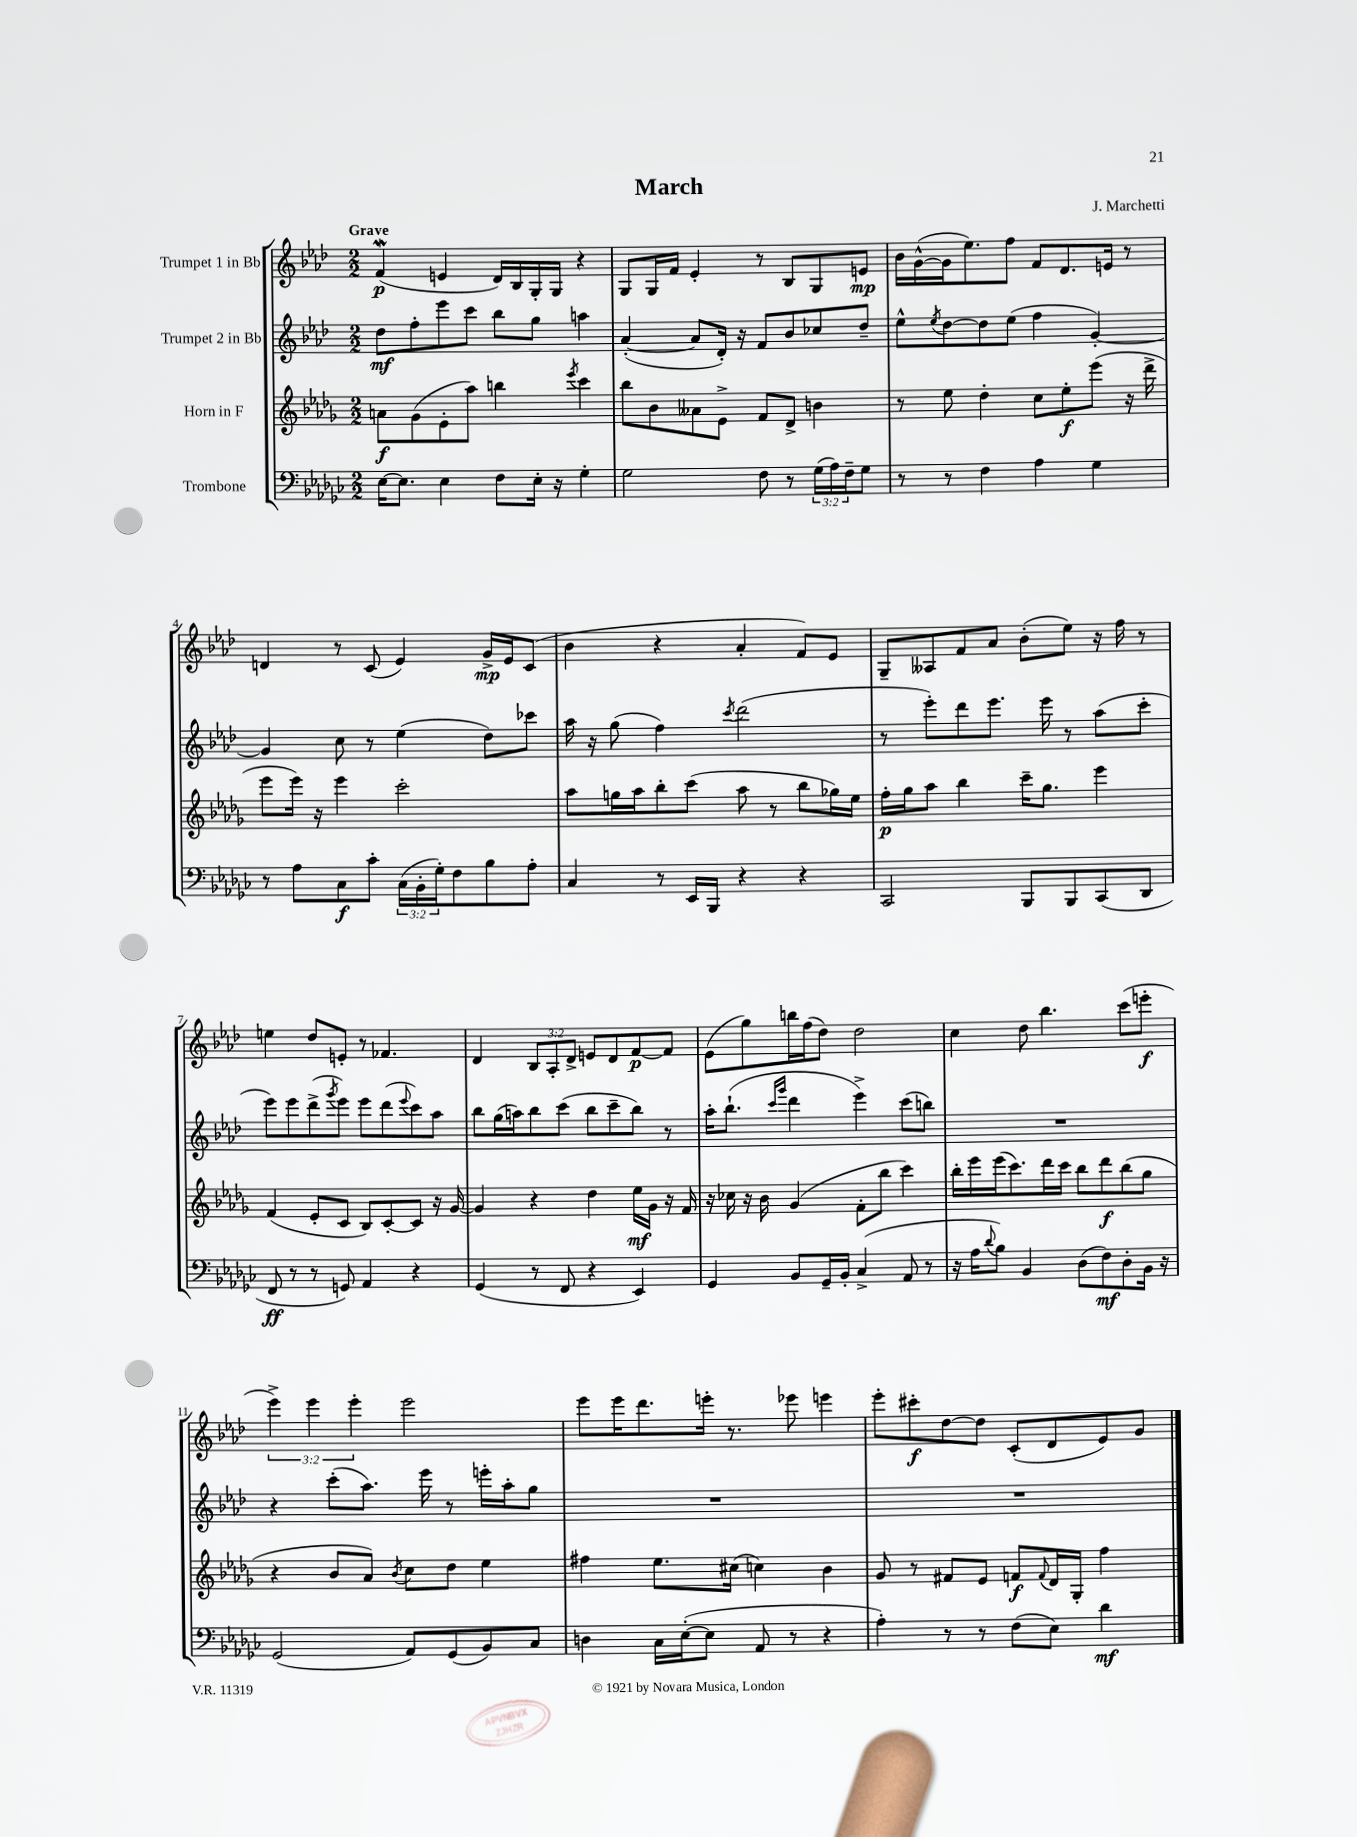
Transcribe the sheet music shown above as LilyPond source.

\header { title = "March" composer = "J. Marchetti" }
<<
\new StaffGroup <<
\new Staff = "s0" \with { instrumentName = "Trumpet 1 in Bb" } {
    \clef treble \key aes \major \numericTimeSignature \time 2/2 \override Staff.TupletNumber.text = #tuplet-number::calc-fraction-text \tempo "Grave"
    f'4\mordent\p( e'4 des'16) bes16 g16-. g16 r4 |
    g8 g16 f'16 ees'4-. r8 bes8 g8 e'8\mp |
    bes'16 g'16~-^( g'16 ees''8.) f''8 f'8 des'8. e'16 r8 |
    d'4 r8 c'8( ees'4) g'16->\mp ees'16 c'8( |
    bes'4 r4 aes'4-. f'8) ees'8 |
    g8-- aeses8 f'8 aes'8 bes'8-.( ees''8) r16 f''16 r8 |
    e''4 des''8 e'8-. r8 fes'4. |
    des'4 \tuplet 3/2 { bes8 aes8-. des'8-> } e'8 des'8 f'8~\p f'8 |
    ees'8( g''8) b''16 f''16( des''8) des''2 |
    c''4 des''8 bes''4. c'''8( e'''8-.\f |
    \tuplet 3/2 { ees'''4->) ees'''4 ees'''4-. } ees'''2 |
    ees'''8 ees'''16 des'''8. e'''16-. r8. ees'''8 e'''4 |
    ees'''8-. cis'''8-.\f des''8~ des''8 c'8-.( des'8 ees'8) g'8 \bar "|." |
}
\new Staff = "s1" \with { instrumentName = "Trumpet 2 in Bb" } {
    \clef treble \key aes \major \numericTimeSignature \time 2/2
    des''8\mf f''8-. ees'''8 c'''8 bes''8 g''8 a''4 |
    aes'4~-.( aes'8 des'16-.) r16 f'8 bes'8 ces''8 des''8-- |
    ees''8-^ \acciaccatura { ees''8 } des''8~ des''8 ees''8( f''4 g'4~-.) |
    g'4 c''8 r8 ees''4( des''8) ces'''8 |
    aes''16 r16 g''8( f''4) \acciaccatura { c'''8 } des'''2( |
    r8 ees'''8-.) des'''8 ees'''8. ees'''16 r8 aes''8( c'''8-. |
    ees'''8) ees'''8 des'''8->( \acciaccatura { g'''8 } ees'''8) ees'''8 des'''8( \appoggiatura { ees'''8 } c'''8) aes''8 |
    bes''8 g''16( a''16) bes''8 c'''8( bes''8 c'''8-- bes''8) r8 |
    aes''16-. bes''8.-!( \grace { c'''16 g'''16 } des'''4 ees'''4->) c'''8( b''8) |
    R1 |
    r4 c'''8-.( aes''8.) ees'''16 r8 e'''16-. aes''16-. g''8 |
    R1 |
    R1 \bar "|." |
}
\new Staff = "s2" \with { instrumentName = "Horn in F" } {
    \clef treble \key des \major \numericTimeSignature \time 2/2
    a'8\f ges'8( ees'8-. aes''8) b''4 \acciaccatura { ees'''8 } c'''4 |
    bes''8 bes'8 aeses'8 ees'8-> f'8 des'8-> b'4 |
    r8 ees''8 des''4-. c''8 ees''8-.\f ees'''8( r16 des'''16-> |
    ees'''8 ees'''16) r16 ees'''4 c'''2-. |
    aes''8 g''16 aes''16 bes''8-. c'''8( aes''8 r8 bes''8 ges''16) ees''16 |
    f''16-.\p ges''16 aes''8 bes''4 c'''16-- ges''8. ees'''4 |
    f'4( ees'8-. c'8 bes8) c'8~-. c'8 r16 ges'16~ |
    ges'4 r4 des''4 ees''16\mf ges'16 r16 f'16 |
    r16 ces''16 r16 bes'16 ges'4( f'8-. bes''8 c'''4) |
    bes''16-. ees'''16 ees'''16( c'''8.) des'''16 c'''16 bes''8 des'''8\f bes''8( ges''8 |
    r4 bes'8 aes'8) \acciaccatura { bes'8 } c''8 des''8 ees''4 |
    fis''4 ees''8. cis''16( c''4) bes'4 |
    ges'8 r8 fis'8 ees'8 f'8\f \appoggiatura { f'8 } des'16 ges16-. f''4 \bar "|." |
}
\new Staff = "s3" \with { instrumentName = "Trombone" } {
    \clef bass \key ges \major \numericTimeSignature \time 2/2 \override Staff.TupletNumber.text = #tuplet-number::calc-fraction-text
    ees16~ ees8. ees4 f8 ees16-. r16 ges4-. |
    ges2 f8 r8 \tuplet 3/2 { ges16( aes16) f16-- } ges8 |
    r8 r8 f4 aes4 ges4 |
    r8 aes8 ces8\f ces'8-. \tuplet 3/2 { ces16( bes,16-. ges16-.) } f8 bes8 aes8-. |
    ces4 r8 ees,16 bes,,16 r4 r4 |
    ces,2 bes,,8 bes,,8 ces,8( des,8 |
    f,8\ff r8 r8 g,8) aes,4 r4 |
    ges,4( r8 f,8 r4 ees,4) |
    ges,4 bes,8 ges,16-- bes,16-. ces4->( aes,8 r8 |
    r16 aes16 \appoggiatura { des'8 } bes8) bes,4 des8( f8\mf) des8-. bes,16 r16 |
    ges,2( aes,8) ges,8( bes,8) ces8 |
    d4 ces16 ees16~-.( ees8 aes,8 r8 r4 |
    aes4-.) r8 r8 f8( ees8) des'4\mf \bar "|." |
}
>>
>>
